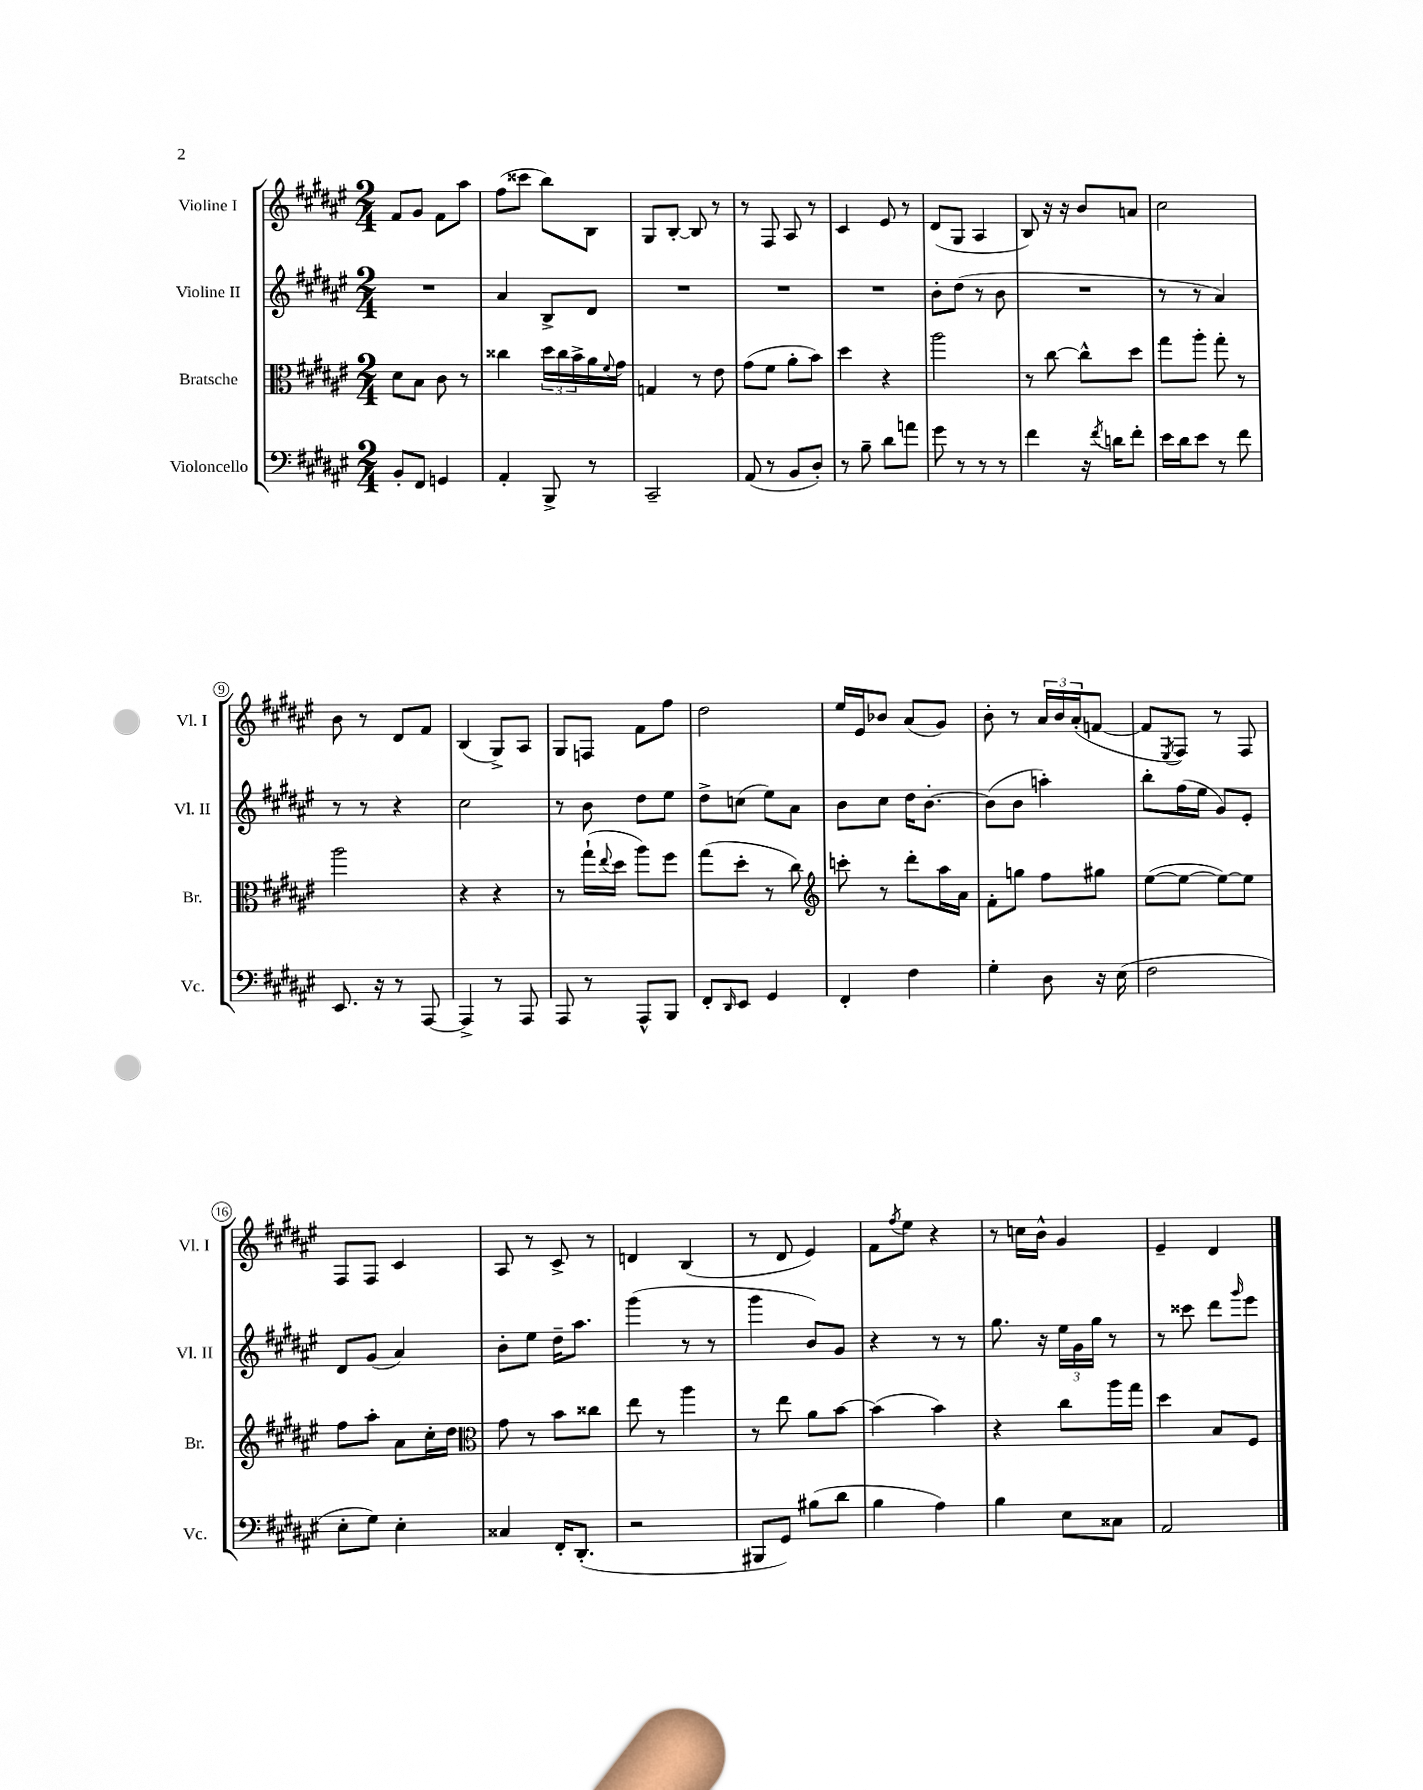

**kern	**kern	**kern	**kern
*staff4	*staff3	*staff2	*staff1
*clefF4	*clefC3	*clefG2	*clefG2
*k[f#c#g#d#a#e#]	*k[f#c#g#d#a#e#]	*k[f#c#g#d#a#e#]	*k[f#c#g#d#a#e#]
*M2/4	*M2/4	*M2/4	*M2/4
8BB'	8d#	2r	8f#
8FF#	8B	.	8g#
4GG	8c#	.	8f#
.	8r	.	8aa#
=	=	=	=
4AA#'	4cc##	4a#	(8ff#
.	.	.	8ccc##
8BBB^	24dd#	8B^	8bb)
.	24cc##	.	.
.	24b^	.	.
8r	16a#	8d#	8B
.	8qqf#	.	.
.	16g#	.	.
=	=	=	=
2CC#~	4G	2r	8G#
.	.	.	[8B'
.	8r	.	8B]
.	8e#	.	8r
=	=	=	=
(8AA#	(8g#	2r	8r
8r	8f#	.	8F#
8BB	8a#'	.	8A#
8D#')	8b)	.	8r
=	=	=	=
8r	4dd#	2r	4c#
8B~	.	.	.
8d#	4r	.	8e#
8a	.	.	8r
=	=	=	=
8g#	2aa#	8b'	(8d#
8r	.	(8dd#	8G#
8r	.	8r	4A#
8r	.	8b	.
=	=	=	=
4f#	8r	2r	8B)
.	[8cc#	.	16r
.	.	.	16r
16r	8cc#^^]	.	8b
8qf#	.	.	.
16d	.	.	.
8f#'	8dd#	.	8a
=	=	=	=
16e#	8gg#	8r	2cc#
16d#	.	.	.
8e#	8aa#'	8r	.
8r	8gg#'	4a#)	.
8f#	8r	.	.
=	=	=	=
8.EE#	2aa#	8r	8b
.	.	8r	8r
16r	.	.	.
8r	.	4r	8d#
[8AAA#	.	.	8f#
=	=	=	=
4AAA#^]	4r	2cc#	(4B
8r	4r	.	8G#^)
8AAA#	.	.	8A#
=	=	=	=
8AAA#	8r	8r	8G#
8r	(16gg#`	8b	8F
.	8qqee#	.	.
.	16dd#	.	.
8AAA#^^	8aa#)	8dd#	8f#
8BBB	8ff#	8ee#	8ff#
=	=	=	=
8FF#'	(8gg#	8dd#^	2dd#
16qqDD#	.	.	.
8EE#	8dd#'	(8cc	.
4GG#	8r	8ee#)	.
.	8cc#)	8a#	.
=	=	=	=
*	*clefG2	*	*
4FF#'	8ccc'	8b	16ee#
.	.	.	16e#
.	8r	8cc#	8b-
4F#	8ddd#'	16dd#	(8a#
.	.	[8.b'	.
.	16aa#	.	8g#)
.	16a#	.	.
=	=	=	=
4G#'	8f#'	(8b]	8b'
.	8gg	8b	8r
8D#	8ff#	4aa')	24a#
.	.	.	24b
.	.	.	(24a#'
16r	8gg#	.	[8f
(16E#	.	.	.
=	=	=	=
2F#	([8ee#	8bb'	8f]
.	.	.	8qE#
.	8ee#_	(16ff#	8F#)
.	.	16ee#	.
.	8ee#_)	8g#)	8r
.	8ee#]	8e#'	8F#
=	=	=	=
8E#'	8ff#	8d#	8F#
8G#)	8aa#'	(8g#	8F#
4E#'	8a#	4a#)	4c#
.	16cc#'	.	.
.	16dd#	.	.
=	=	=	=
*	*clefC3	*	*
4C##	8g#	8b'	8A#
.	8r	8ee#	8r
16FF#'	8b	16dd#~	8c#^
(8.DD#'	.	8.aa#	.
.	8cc##	.	8r
=	=	=	=
2r	8ee#	(4ggg#	4d
.	8r	.	.
.	4aa#	8r	(4B
.	.	8r	.
=	=	=	=
8BBB#	8r	4ggg#	8r
8GG#)	8ee#	.	8d#
(8B#	8a#	8b)	4e#)
8d#	[8b	8g#	.
=	=	=	=
4B	(4b]	4r	8f#
.	.	.	8qff#
.	.	.	8ee#
4A#)	4b)	8r	4r
.	.	8r	.
=	=	=	=
4B	4r	8.gg#	8r
.	.	.	16cc
.	.	16r	16b^^
8E#	8cc#	24ee#	4g#
.	.	24g#	.
.	.	24gg#	.
8C##	16aa#	8r	.
.	16gg#	.	.
=	=	=	=
2AA#	4dd#	8r	4e#~
.	.	8ccc##	.
.	8B	8ddd#	4d#
.	.	16qqggg#	.
.	8F#	8eee#	.
==	==	==	==
*-	*-	*-	*-
